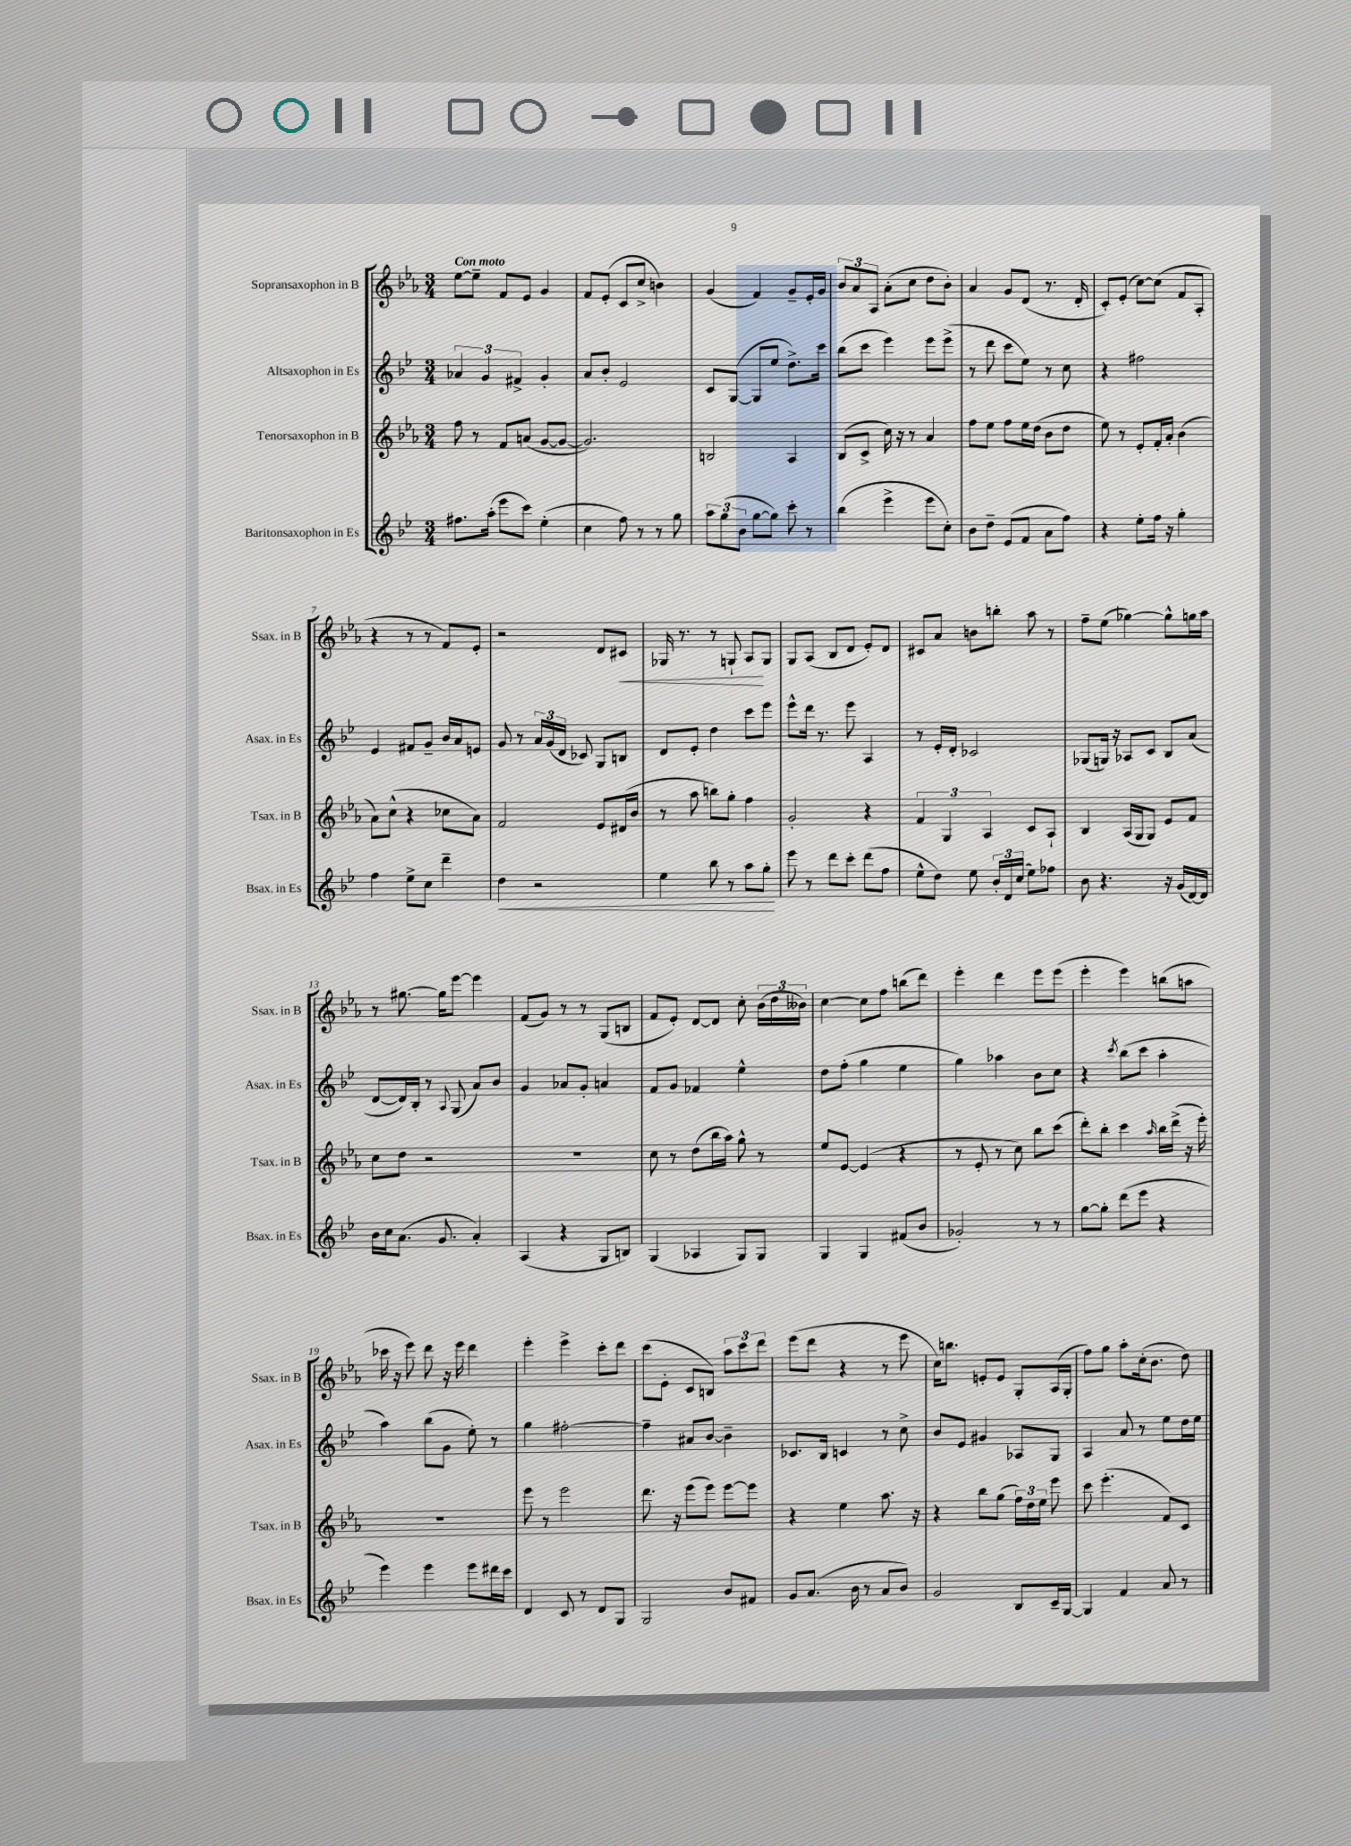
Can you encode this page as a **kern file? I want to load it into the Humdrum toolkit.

**kern	**kern	**kern	**kern
*staff4	*staff3	*staff2	*staff1
*clefG2	*clefG2	*clefG2	*clefG2
*k[b-e-]	*k[b-e-a-]	*k[b-e-]	*k[b-e-a-]
*M3/4	*M3/4	*M3/4	*M3/4
8.ff#\L	8ff\	6a-/	[8ee-\L
.	8r	.	8ee-~\]J
.	.	6g/	.
(16aa'\Jk	.	.	.
8eee-\L	8f/L	.	8f/L
.	.	6f#^/	.
8ccc\J)	(8a/J	.	8e-/J
(4ee-'\	[8g/L	4g'/	4g/
.	8g/_J	.	.
=	=	=	=
4cc\	2.g/])	8a/L	8f/L
.	.	8b-'/J	(8e-'/J
8ff\)	.	2e-/	8c/L
8r	.	.	8cc^/J
8r	.	.	4b\)
8gg\	.	.	.
=	=	=	=
12aa\L	2B/	8c/L	(4g/
(12gg\	.	.	.
.	.	([8G/J	.
12b-\J	.	.	.
[8gg\L	.	8G/]L	4f/)
8gg\]J)	.	8ee-/J	.
8ccc'\	4A-/	8.dd^\L)	8g~/L
8r	.	.	16e-'/L
.	.	16ccc\Jk	16g/JJ
=	=	=	=
(4bb-\	(8B-/L	(8bb-\L	12b-/L
.	.	.	12a-/
.	8c^/J	8ccc\J	.
.	.	.	12A-/J
4eee-^\	16cc\)	4eee-\)	(8a-'\L
.	16r	.	.
.	8r	.	8cc\J
8eee-\L	4a-/	8eee-\L	8dd\L
8cc'\J)	.	(8eee-^\J	8b-'\J)
=	=	=	=
8b-\L	8ff\L	8r	4a-/
8dd~\J	8ee-\J	8ddd\	.
(8e-/L	8ff\L	8ccc\L	8g/L
8f/J	16ee-\L	8ee-\J)	(8d/J
.	(16dd\JJ	.	.
8a\L	8b-\L	8r	8.r
8ff\J)	8dd\J	8cc\	.
.	.	.	16d'/
=	=	=	=
4r	8ee-\)	4r	8c'/L)
.	8r	.	(8e-'/J
8ee-'\L	8e-'/L	2ff#\	[8cc\L)
16ff\Jk	16f'/L	.	(8cc\]J
16r	16a-'/JJ	.	.
4gg'\	(4b-\	.	8f/L
.	.	.	8A-'/J
=	=	=	=
4ff\	8a-\L)	4e-/	4r
.	(8cc^^\J	.	.
8ee-^\L	4r	8f#/L	8r
8cc\J	.	8g~/J	8r
4ddd~\	8cc-\L	16b-/LL	8f/L)
.	.	16a/J	.
.	8a-\J)	8e/J	8e-'/J
=	=	=	=
4dd\	2f/	8g/	2r
.	.	8r	.
2r	.	24a/LL	.
.	.	(24g/	.
.	.	24d/JJ	.
.	.	8c-/)	.
.	8e-/L	8G/L	8d/L
.	(16d#/L	8B/J	8c#/J
.	16b-/JJ	.	.
=	=	=	=
4ee-\	8r	8d/L	16G-/
.	.	.	8.r
.	8aa-\	8e-'/J	.
8bb-\	8bb\L)	4dd\	8r
8r	8gg'\J	.	8G`/
8aa\L	4ff\	8ccc\L	8A-/L
8gg'\J	.	8eee-\J	8G/J
=	=	=	=
8eee-\	2g'/	8eee-^^\L	8G/L
8r	.	16ddd\Jk	(8A-/J
.	.	8.r	.
8ddd\L	.	.	8B-/L
8ccc'\J	.	8eee-\	8d/J
(8ddd\L	4r	4A/	8e-'/L)
8ff\J	.	.	8d/J
=	=	=	=
8ee-^^\L	6f/	8r	8c#/L
8dd\J)	.	16e-'/LL	8a-/J
.	6G/	.	.
.	.	16d'/JJ	.
8ee-\	.	2c-/	8b\L
.	6A-/	.	.
24b-'/LL	.	.	8bb'\J
24d/	.	.	.
(24cc/JJ	.	.	.
8ee-\L)	8c/L	.	8aa-\
8ff-\J	8A-`/J	.	8r
=	=	=	=
8b-\	4B-/	(8G-/L	8ff~\L
4.r	.	16G/Jk)	(8ee-\J
.	.	16r	.
.	(16A-/LL	8A-/L	[4gg-\)
.	16G/J	.	.
.	8G/J)	8c/J	.
16r	8e-/L	8B-/L	8gg-^^\]L
(16g/LL	.	.	.
[16d/)	8f/J	(8a/J	16gg\L
16d/]JJ	.	.	16aa-\JJ
=	=	=	=
16b-\LL	8cc\L	[8d/L	8r
16cc\J	.	.	.
(8.a\J	8dd\J	16d/]L)	[8.gg#\
.	.	16B-'/JJ	.
.	2r	8r	.
8.g/	.	.	16gg#\]LK
.	.	8qqA/	.
.	.	(8G/	[8eee-\J
4a'/)	.	8a/L)	4eee-\]
.	.	8b-/J	.
=	=	=	=
(4A/	2.r	4g/	(8f/L
.	.	.	8g/J)
4r	.	8a-/L	8r
.	.	8g'/J	8r
8G/L	.	4a/	(8G/L
8B/J)	.	.	8B/J
=	=	=	=
(4G/	8cc\	8f/L	8f/L
.	8r	8g/J	8e-'/J)
4A-/	(8dd\L	4f-/	[8d/L
.	16bb-\L	.	8d/]J
.	16aa-\JJ)	.	.
8G/L)	8gg^^\	4ee-^^\	8cc'\
8G/J	8r	.	(24b-\LL
.	.	.	24dd\
.	.	.	24b--\JJ)
=	=	=	=
4G/	8ee-/L	8dd\L	[4cc\
.	[8e-/J	(8ff'\J	.
4G/	(4e-/]	4gg\	8cc\]L
.	.	.	8ff\J
(8f#/L	4r	4ee-\	(8bb\L
8b-/J	.	.	8ddd\J)
=	=	=	=
2g-'/)	8r	4gg\)	4eee-'\
.	8e-'/	.	.
.	8r	4aa-\	4ddd\
.	8cc\)	.	.
8r	8bb-\L	8b-\L	8eee-\L
8r	(8ccc\J	8cc\J	(8eee-\J
=	=	=	=
[8gg\L	8ddd'\L)	4r	4eee-'\
8gg'\]J	8bb-'\J	.	.
.	.	8qccc/	.
(8ddd\L	4ccc\	(8bb-\L	4eee-\)
8eee-\J	.	8ccc\J	.
.	16qqaa-/	.	.
4r	16bb-\LL	4aa'\	(8bb\L
.	(16ddd^\JJ	.	.
.	16r	.	8aa\J
.	16eee-'\)	.	.
=	=	=	=
4eee-\)	2.r	4aa\)	16ccc-\
.	.	.	16r
.	.	.	8eee-\)
4eee-\	.	(8bb-\L	8ddd\
.	.	8g\J	16r
.	.	.	16eee-\
8eee-\L	.	8ee-'\)	4ddd\
16ddd#\L	.	8r	.
16ccc\JJ	.	.	.
=	=	=	=
4d/	8eee-\	4gg\	4eee-'\
.	8r	.	.
8c/	2eee-\	[2ff#'\	4eee-^\
8r	.	.	.
8d/L	.	.	8ccc'\L
8G/J	.	.	8ddd\J
=	=	=	=
2G/	8.ddd\	4ff#~\]	(8ccc\L
.	.	.	8e-'\J
.	16r	.	.
.	(8eee-\L	8a#/L	8c/L
.	8eee-\J)	[8b-/J	8B/J)
8b-/L	[8eee-\L	4b-~\]	12aa-\L
.	.	.	12ccc\
8f#/J	8eee-\]J	.	.
.	.	.	12ddd\J
=	=	=	=
8g/L	4r	8.c-/L	(8eee-\L
(8.a/J	.	.	8ddd\J
.	.	16B-/Jk	.
.	4ee-\	4c/	4r
16b-\	.	.	.
8r	.	.	.
8a/L	8.aa-\	8r	8r
8b-/J)	.	8cc^\	8eee-\
.	16r	.	.
=	=	=	=
2g/	4r	8b-/L	16cc\LK)
.	.	.	8.bb\J
.	.	8e-/J	.
.	8bb-\L	4g#/	8e'/L
.	(8gg\J	.	8e/J
8B-/L	24ff\LL)	8A-/L	8G'/L
.	24dd\	.	.
.	24ee-\JJ	.	.
16c~/L	8eee-\	8G/J	(16A-/L
[16G/JJ	.	.	16G'/JJ
=	=	=	=
4G/]	8ccc\	4A/	8ff\L)
.	(4.eee-'\	.	8gg\J
4f/	.	8a/	8aa-'\L
.	.	8r	(16cc'\k
.	.	.	8.b-\J
8a/	8f/L)	8ee-\L	.
8r	8c/J	16dd\L	8dd\)
.	.	16ee-\JJ	.
==	==	==	==
*-	*-	*-	*-
